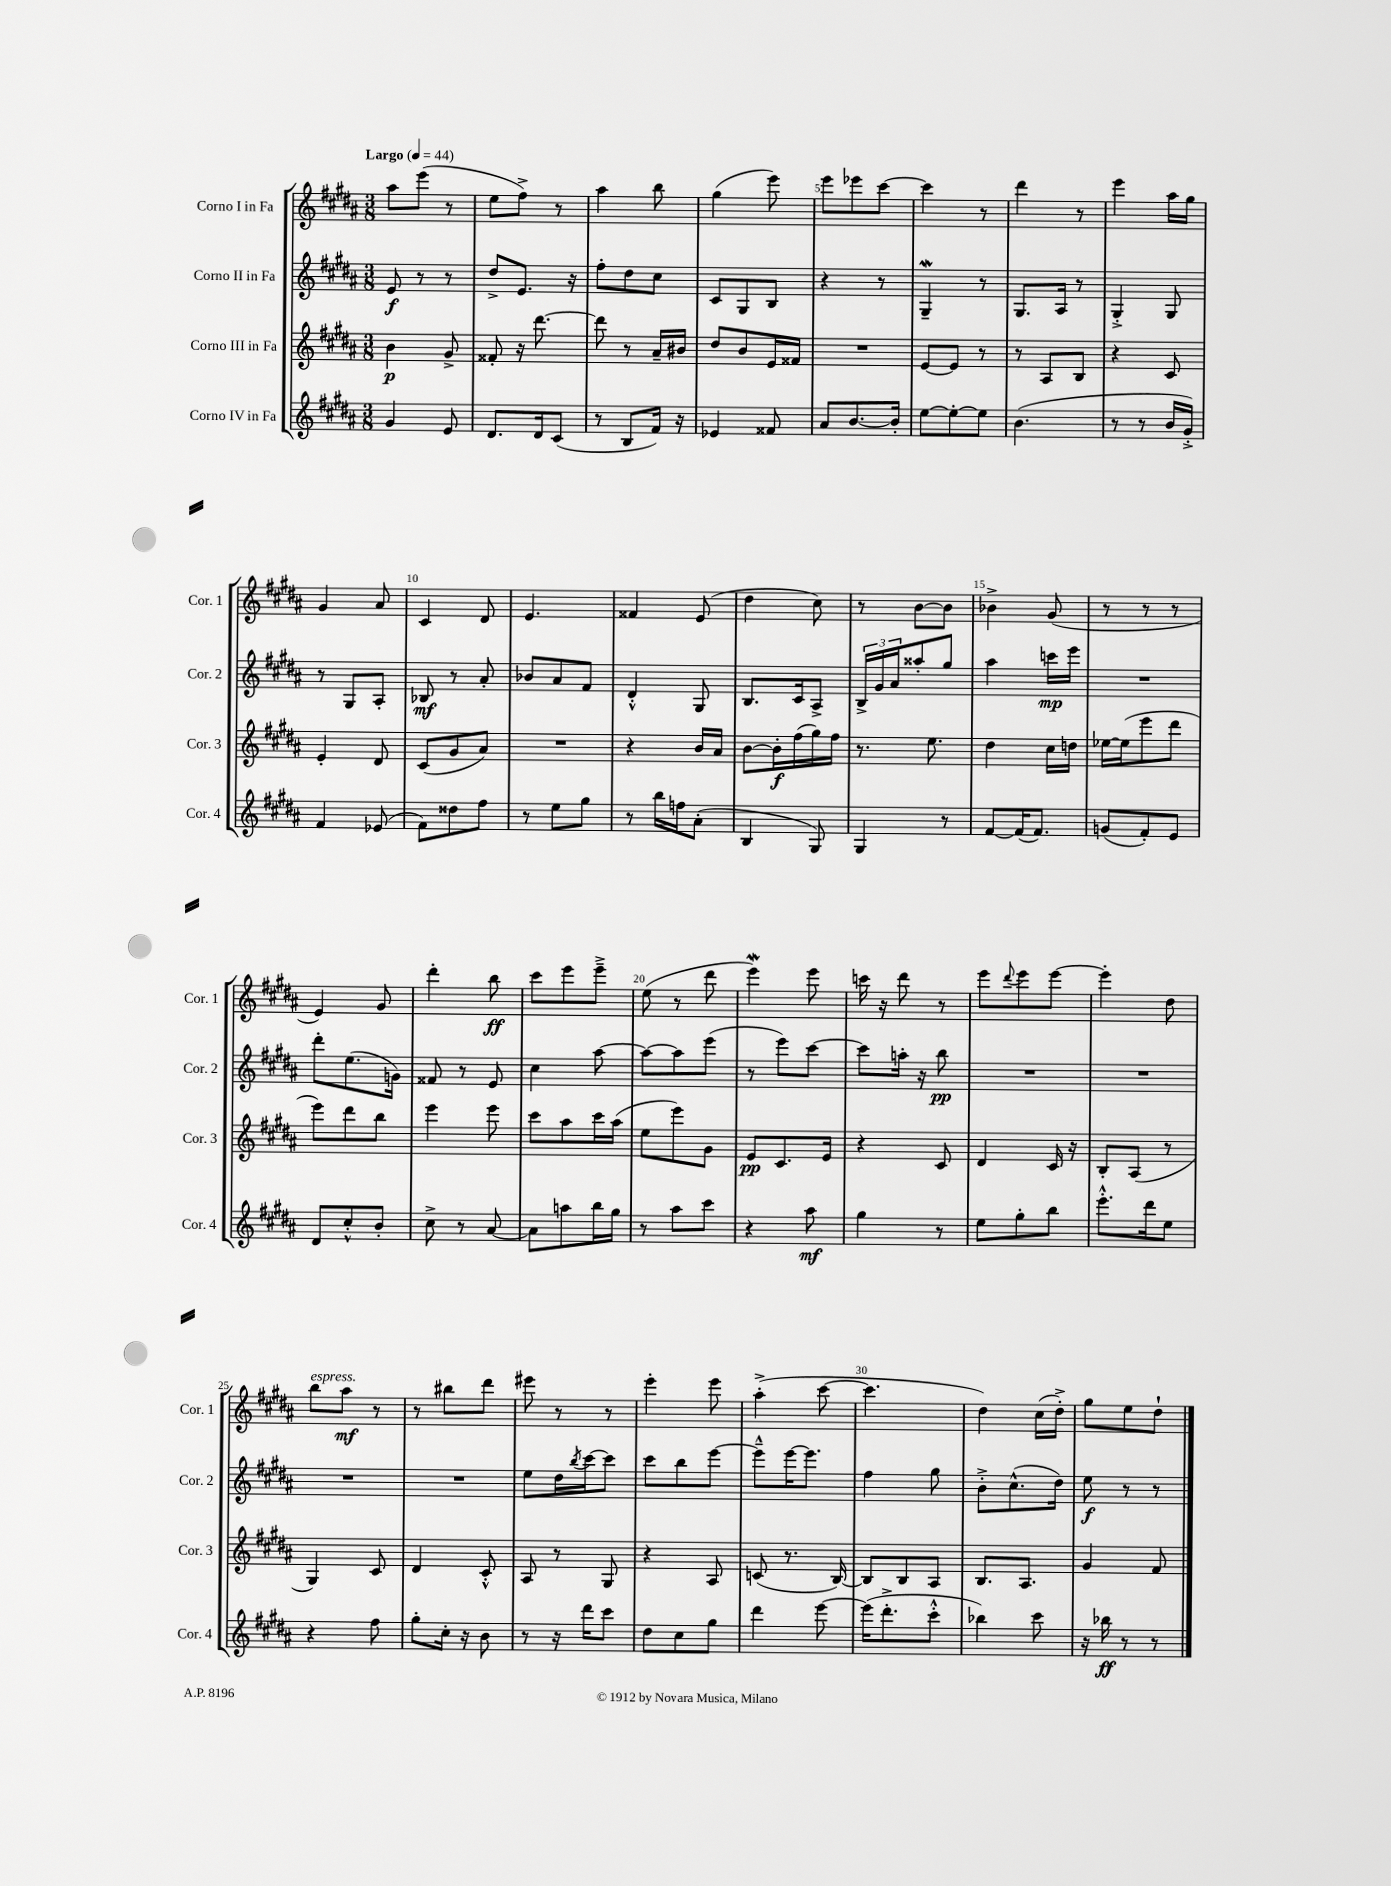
<<
\new StaffGroup <<
\new Staff = "s0" \with { instrumentName = "Corno I in Fa" shortInstrumentName = "Cor. 1" } {
    \clef treble \key b \major \numericTimeSignature \time 3/8 \tempo "Largo" 4 = 44
    ais''8 e'''8( r8 |
    e''8 fis''8->) r8 |
    ais''4 b''8 |
    gis''4( e'''8) |
    e'''8 ees'''8 cis'''8~ |
    cis'''4 r8 |
    dis'''4 r8 |
    e'''4 ais''16 gis''16 |
    gis'4 ais'8 |
    cis'4 dis'8 |
    e'4. |
    fisis'4 e'8( |
    dis''4 cis''8) |
    r8 b'8~ b'8 |
    bes'4-> gis'8( |
    r8 r8 r8 |
    e'4) gis'8 |
    dis'''4-. b''8\ff |
    cis'''8 e'''8 e'''8---> |
    e''8( r8 dis'''8 |
    e'''4\mordent) e'''8 |
    c'''16 r16 dis'''8 r8 |
    e'''8 \appoggiatura { dis'''8 } e'''8 e'''8~ |
    e'''4-. dis''8 |
    b''8^\markup { \italic "espress." } ais''8\mf r8 |
    r8 bis''8 dis'''8 |
    eis'''8 r8 r8 |
    e'''4-. e'''8 |
    ais''4-.->( cis'''8~ |
    cis'''4. |
    dis''4) cis''16( dis''16-.->) |
    gis''8 e''8 dis''8-! \bar "|." |
}
\new Staff = "s1" \with { instrumentName = "Corno II in Fa" shortInstrumentName = "Cor. 2" } {
    \clef treble \key b \major \numericTimeSignature \time 3/8
    e'8\f r8 r8 |
    dis''8-> e'8. r16 |
    fis''8-. dis''8 cis''8 |
    cis'8 gis8 b8 |
    r4 r8 |
    gis4--\mordent r8 |
    gis8. ais16 r8 |
    gis4-.-> gis8 |
    r8 gis8 ais8-. |
    bes8\mf r8 ais'8-. |
    bes'8 ais'8 fis'8 |
    dis'4-.-^ gis8 |
    b8. cis'16 ais8-> |
    \tuplet 3/2 { b16-> gis'16 ais'16 } aisis''8-. gis''8 |
    ais''4 c'''16\mp e'''16 |
    R4. |
    dis'''8-. e''8.( g'16) |
    fisis'8 r8 e'8 |
    cis''4 ais''8~ |
    ais''8~ ais''8 e'''8( |
    r8 e'''8) cis'''8~ |
    cis'''8 a''16-. r16 b''8\pp |
    R4. |
    R4. |
    R4. |
    R4. |
    e''8 dis''16 \acciaccatura { b''8 } cis'''16~ cis'''8 |
    cis'''8 b''8 e'''8~ |
    e'''8---^ e'''16~ e'''8. |
    fis''4 gis''8 |
    b'8-.-> cis''8.-^( dis''16) |
    e''8\f r8 r8 \bar "|." |
}
\new Staff = "s2" \with { instrumentName = "Corno III in Fa" shortInstrumentName = "Cor. 3" } {
    \clef treble \key b \major \numericTimeSignature \time 3/8
    b'4\p gis'8-> |
    fisis'8-. r16 dis'''8.~ |
    dis'''8 r8 ais'16-- bis'16 |
    dis''8 b'8 e'16 fisis'16 |
    R4. |
    e'8~ e'8 r8 |
    r8 ais8 b8 |
    r4 cis'8 |
    e'4-. dis'8 |
    cis'8( gis'8 ais'8) |
    R4. |
    r4 b'16 ais'16 |
    b'8~ b'16-.\f fis''16( gis''16) fis''16 |
    r8. e''8. |
    dis''4 cis''16 d''16 |
    ees''16~ ees''16( e'''8 dis'''8 |
    e'''8) dis'''8 b''8 |
    e'''4 e'''8 |
    cis'''8 ais''8 cis'''16 ais''16( |
    e''8 e'''8) gis'8 |
    e'8\pp cis'8. e'16 |
    r4 cis'8 |
    dis'4 cis'16 r16 |
    b8-. ais8( r8 |
    gis4) cis'8 |
    dis'4 cis'8-.-^ |
    ais8 r8 gis8 |
    r4 ais8 |
    c'8( r8. b16~) |
    b8 b8 ais8 |
    b8. ais8. |
    gis'4 fis'8 \bar "|." |
}
\new Staff = "s3" \with { instrumentName = "Corno IV in Fa" shortInstrumentName = "Cor. 4" } {
    \clef treble \key b \major \numericTimeSignature \time 3/8
    gis'4 e'8 |
    dis'8. dis'16 cis'8( |
    r8 b8 fis'16) r16 |
    ees'4 fisis'8 |
    ais'8 b'8.~ b'16-. |
    e''8~ e''8~-. e''8 |
    b'4.( |
    r8 r8 b'16 gis'16-.->) |
    fis'4 ees'8( |
    fis'8) disis''8 fis''8 |
    r8 e''8 gis''8 |
    r8 b''16 f''16 ais'8-.( |
    b4 gis8) |
    gis4 r8 |
    fis'8~ fis'16( fis'8.) |
    g'8( fis'8-.) e'8 |
    dis'8 cis''8-.-^ b'8-. |
    cis''8-> r8 ais'8~ |
    ais'8 a''8 b''16 gis''16 |
    r8 ais''8 cis'''8 |
    r4 ais''8\mf |
    gis''4 r8 |
    e''8 gis''8-. b''8 |
    e'''8.-.-^ dis'''16 e''8 |
    r4 fis''8 |
    gis''8-. cis''16-. r16 b'8 |
    r8 r16 dis'''16 cis'''8 |
    dis''8 cis''8 gis''8 |
    dis'''4 e'''8~ |
    e'''16( dis'''8.-.-> cis'''8-.-^ |
    bes''4) cis'''8 |
    r16 bes''16\ff r8 r8 \bar "|." |
}
>>
>>
\layout { \context { \Score \override BarNumber.break-visibility = ##(#f #t #t) barNumberVisibility = #(every-nth-bar-number-visible 5) } }
